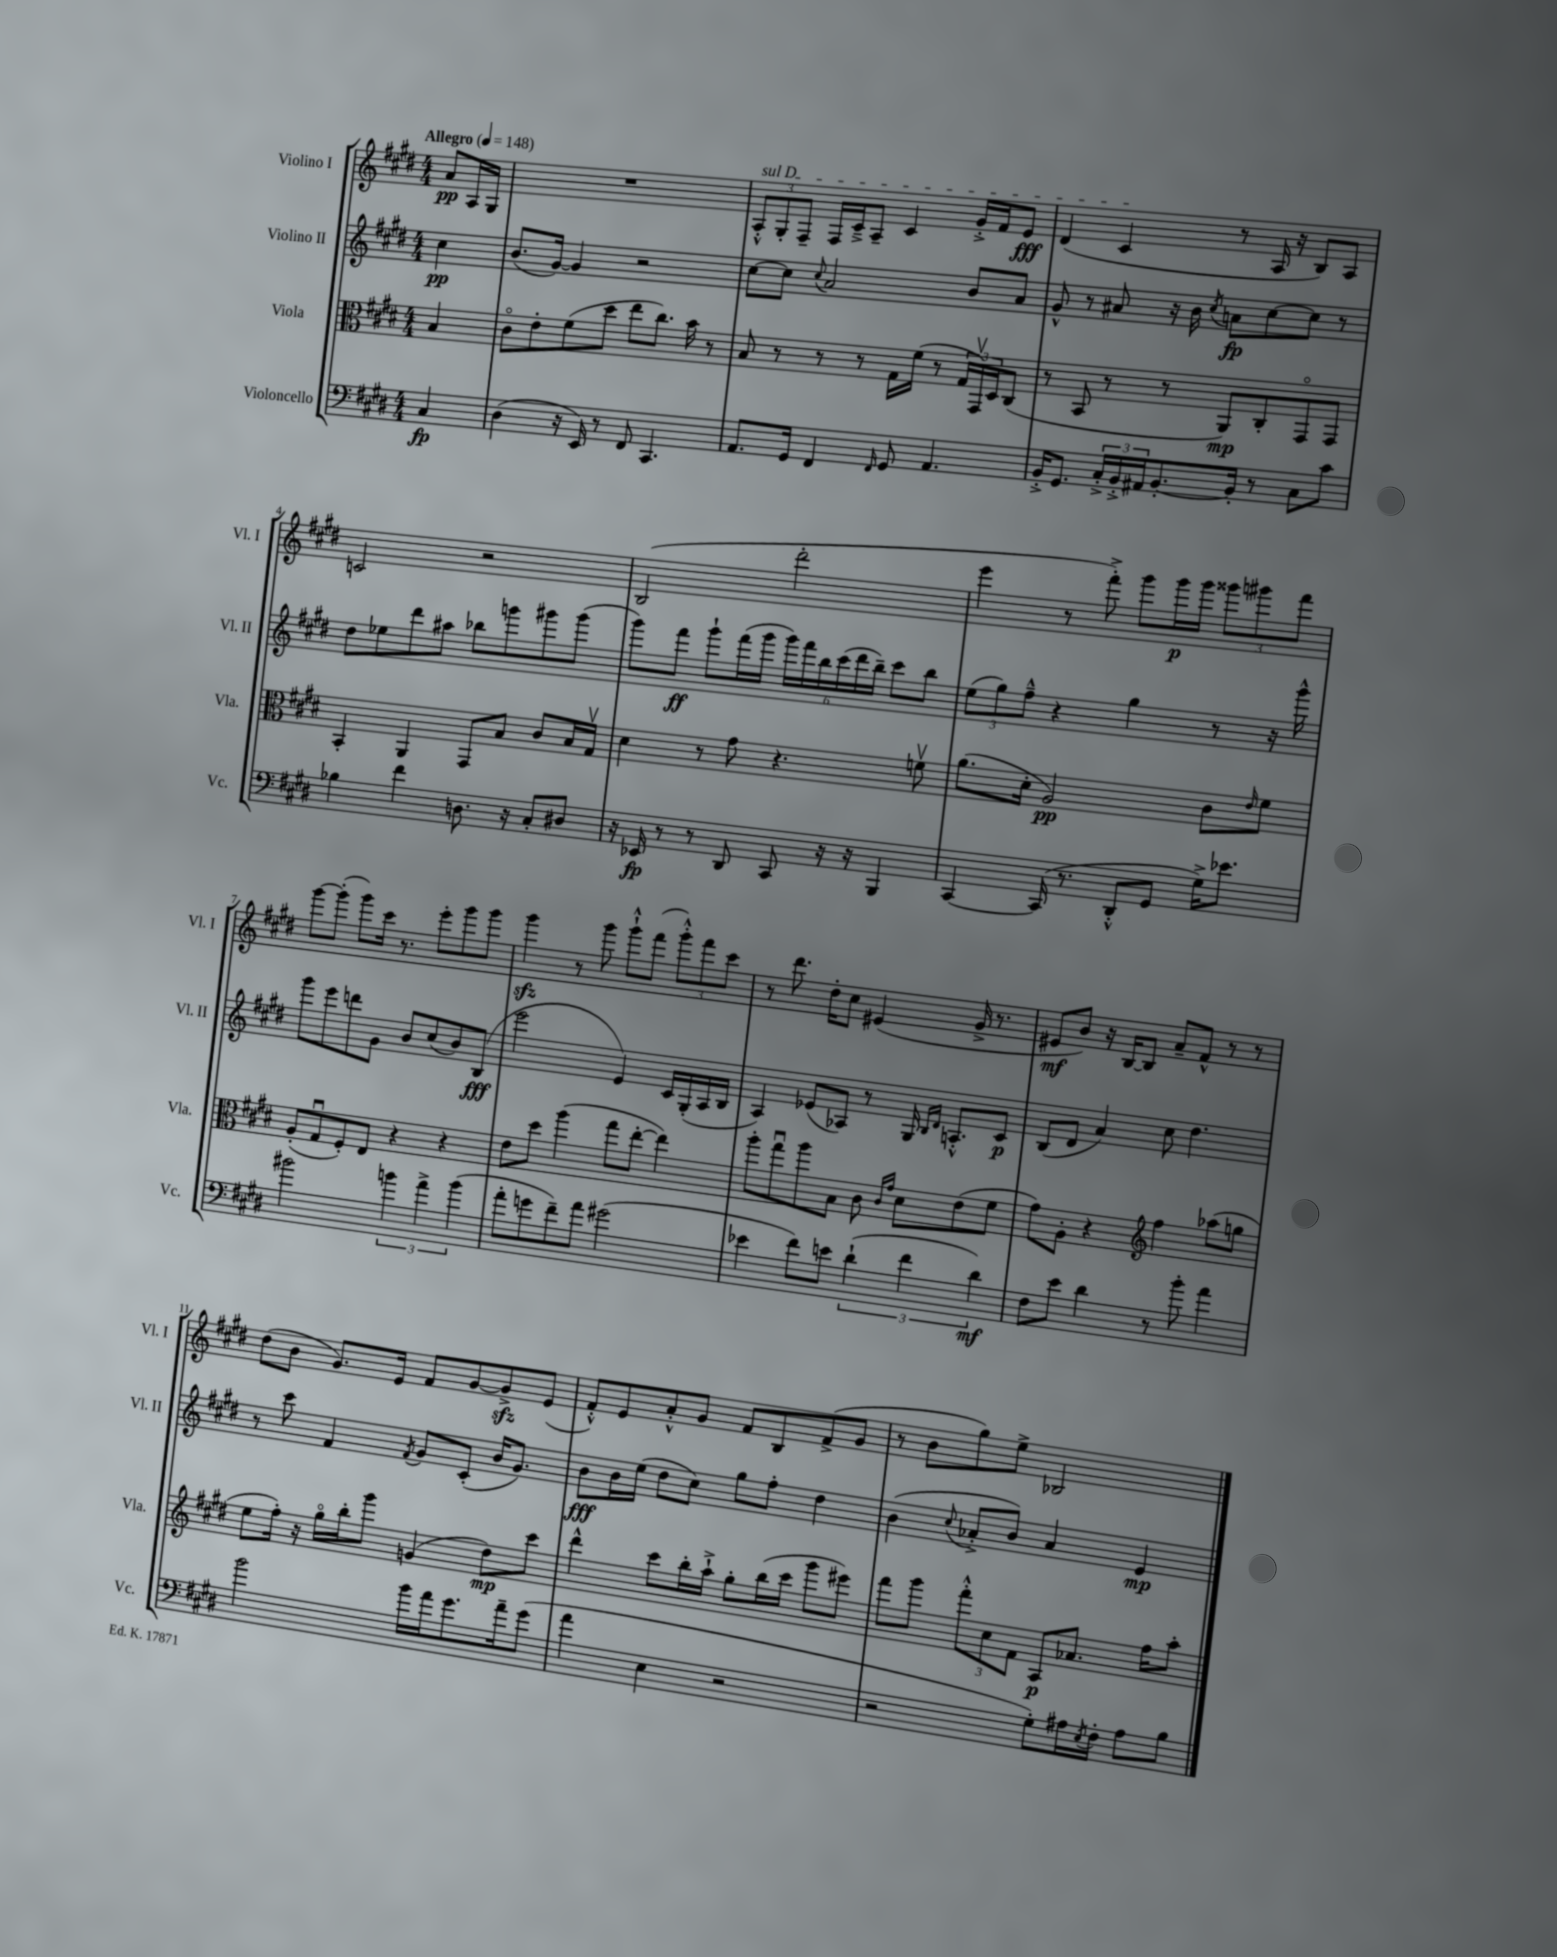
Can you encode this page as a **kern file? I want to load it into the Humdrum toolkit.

**kern	**kern	**kern	**kern
*staff4	*staff3	*staff2	*staff1
*clefF4	*clefC3	*clefG2	*clefG2
*k[f#c#g#d#]	*k[f#c#g#d#]	*k[f#c#g#d#]	*k[f#c#g#d#]
*M4/4	*M4/4	*M4/4	*M4/4
*MM148	*MM148	*MM148	*MM148
4C#/	4B/	4cc#\	8a/L
.	.	.	16A/L
.	.	.	16G#/JJ
=	=	=	=
(4D#\	8c#o\L	(8.b/L	1r
.	8e'\	.	.
.	.	[16g#/Jk)	.
16r	(8f#\	4g#/]	.
16EE/)	.	.	.
8r	8dd#\J	.	.
8FF#/	8ee\L	2r	.
4.CC#/	8.cc#\J)	.	.
.	16b\	.	.
.	8r	.	.
=	=	=	=
8.AA/L	8B/	[8cc#\L	12A'^^/L
.	.	.	12G#'/
.	8r	8cc#\]J	.
.	.	.	12F#~/J
16GG#/Jk	.	.	.
.	.	8qqcc#/	.
4FF#/	8r	2a/	16F#/LL
.	.	.	16c#~^/J
.	8r	.	8A~/J
16qqFF#/	.	.	.
8GG#/	16G#\LL	.	4c#/
.	(16f#\JJ	.	.
4.AA/	8r	.	.
.	24G#/LL	8b/L	16g#'^/LL
.	24GG#v/)	.	.
.	.	.	16f#/J
.	24D#/J	.	.
.	(8C#/J	8a/J	8e/J
=	=	=	=
16BB'^/LK	8r	8g#^^/	(4d#/
8.GG#/J	.	.	.
.	8BB/	8r	.
24C#'^/LL	8r	8a#/	4c#/
24BB'^/	.	.	.
24AA#/J	.	.	.
[8.BB'/	8r	16r	.
.	.	16b\	.
.	.	8qcc#/	.
.	8AA/L)	8a\L	8r
16BB'/]Jk	.	.	.
8r	8C#'/	[8cc#\	16A/
.	.	.	16r
8C#\L	8GG#o/	8cc#\]J	8B/L)
8c#\J	8GG#/J	8r	8A/J
=	=	=	=
4B-\	4BB'/	8dd#\L	2c/
.	.	8ee-\	.
4f#\	4AA/	8ddd#\	.
.	.	8aa#\J	.
8.D\	8GG#/L	8bb-\L	2r
.	8B/J	8ggg\	.
16r	.	.	.
8C#'/L	8c#/L	8ggg#\	.
8D#/J	16B/L	(8ggg#\J	.
.	16G#v/JJ	.	.
=	=	=	=
16r	4d#\	8ggg#\L)	(2B/
16EE-/	.	.	.
8r	.	8fff#\J	.
8r	8r	8ggg#`\L	.
8DD#/	8g#\	(16fff#\L	.
.	.	16ggg#\JJ	.
8CC#/	4.r	24ggg#\LL)	2ddd#'\
.	.	24fff#\	.
.	.	24bb\	.
16r	.	(24ccc#\	.
.	.	24ddd#\	.
16r	.	.	.
.	.	24bb~\JJ)	.
4BBB/	.	8ccc#\L	.
.	8fv\	8bb\J	.
=	=	=	=
[4CC#/	(8.a\L	(12ee\L	4eee\
.	.	12gg#\)	.
.	.	12ff#~^^\J	.
.	16d#'\Jk	.	.
(16CC#/]	2A/)	4r	8r
8.r	.	.	.
.	.	.	8fff#'^\)
8DD#'^^/L	.	4gg#\	8ggg#\L
8GG#/J	.	.	16ggg#\L
.	.	.	16ggg#\JJ
16G#^\LK)	8c#\L	8r	12ggg##\L
8.e-\J	.	.	.
.	.	.	12ggg#\
.	16qqe/	.	.
.	8f#\J	16r	.
.	.	.	12fff#\J
.	.	16ggg#^^\	.
=	=	=	=
2b#\	(8A'/L	8ggg#\L	[8ggg#\L
.	8G#u/	8eee\	(8ggg#'\]J
.	8F#'/)	8ddd\	8ggg#\L)
.	8E/J	8g#\J	16ccc#\Jk
.	.	.	8.r
6b\	4r	8b/L	.
.	.	(8cc#/	8eee'\L
6a^\	.	.	.
.	4r	8b/)	8ggg#\
(6b\	.	.	.
.	.	(8B/J	8ggg#\J
=	=	=	=
8a'\L	8e\L	2eee\	4ggg#\
8g\	8dd#\J	.	.
8f#~\)	(4aa\	.	8r
8a\J	.	.	8ggg#\
(2g#\	8gg#\L	4e/)	8ggg#`^^\L
.	[8ee'\J	.	(8fff#\J
.	4ee\])	16c#/LL	12ggg#'^^\L)
.	.	(16G#'/	.
.	.	.	12fff#\
.	.	16A/	.
.	.	.	12ccc#\J
.	.	16B/JJ	.
=	=	=	=
4e-\	8aa'\L	4A/)	8r
.	8gg#u\	.	8.ddd#\
8f#\L)	8aa\	(8e-/L	.
.	.	.	16dd#'\LK
8e\J	8B\J	8A-/J)	8cc#\J
(6d#`\	8c#\	8r	(4e#/
.	16qqc#/LL	.	.
.	16qqg#/JJ	.	.
.	8d#\L	16G#/	.
6f#\	.	.	.
.	.	16qqB/LL	.
.	.	16qqd#/JJ	.
.	.	8.A'^^/L	.
.	(8e\	.	16g#^/
.	.	.	8.r
6d#\)	.	.	.
.	8f#\J	8c#/J	.
=	=	=	=
8F#\L	8g#\L)	(8B/L	8e#/L
8e\J	8A'\J	8d#/J	8b/J)
4d#\	4r	4a/)	16r
.	.	.	[16B/LK
.	.	.	8B/]J
*	*clefG2	*	*
8r	4ff#\	8cc#\	8a~/L
8b'\	.	4.dd#\	8f#^^/J
4a\	(8aa-\L	.	8r
.	8gg\J	.	8r
=	=	=	=
2b\	8ee\L	8r	(8dd#\L
.	16ff#'\Jk)	8ccc#\	8b\J
.	16r	.	.
.	16gg#o\LL	4f#/	8.g#/L)
.	16bb'\J	.	.
.	8ggg#\J	.	.
.	.	.	16e/Jk
.	.	8qf#/	.
16b\LL	(4g/	8g#/L	8f#/L
16a\J	.	.	.
8.g#\	.	(8c#'/J	[8g#/
.	8dd#\L)	16b/LK	8g#^/]
16a~\k	.	8.g#/J)	.
(8g#\J	8ccc#\J	.	(8e/J
=	=	=	=
4a\	4ddd#^^\	8b\L	8f#'^^/L)
.	.	16b\L	8e/
.	.	(16ee\JJ	.
4E\	8ccc#\L	8dd#\L	8a'^^/
.	16bb'\L	8cc#\J)	8g#/J
.	16aa`^\JJ	.	.
2r	8gg#'\L	8gg#\L	8f#/L
.	(16bb\L	8ff#'\J	8B/
.	16ccc#\JJ	.	.
.	8ggg#\L	4dd#\	(8f#^/
.	8eee#\J)	.	8g#/J
=	=	=	=
2r	8fff#\L	(4b\	8r
.	8ggg#\J	.	8b\L
.	.	8qqcc#/	.
.	12fff#'^^\L	8a-'^/L	8gg#\)
.	12cc#\	.	.
.	.	8b/J)	8ee^\J
.	12f#\J	.	.
8G#'\L)	8A/L	4a-/	2B-/
16A#\L	8.a-/J	.	.
8qE/	.	.	.
16F#'\JJ	.	.	.
8A#\L	.	4e/	.
.	16ff#\LK	.	.
8B\J	8aa'\J	.	.
==	==	==	==
*-	*-	*-	*-
